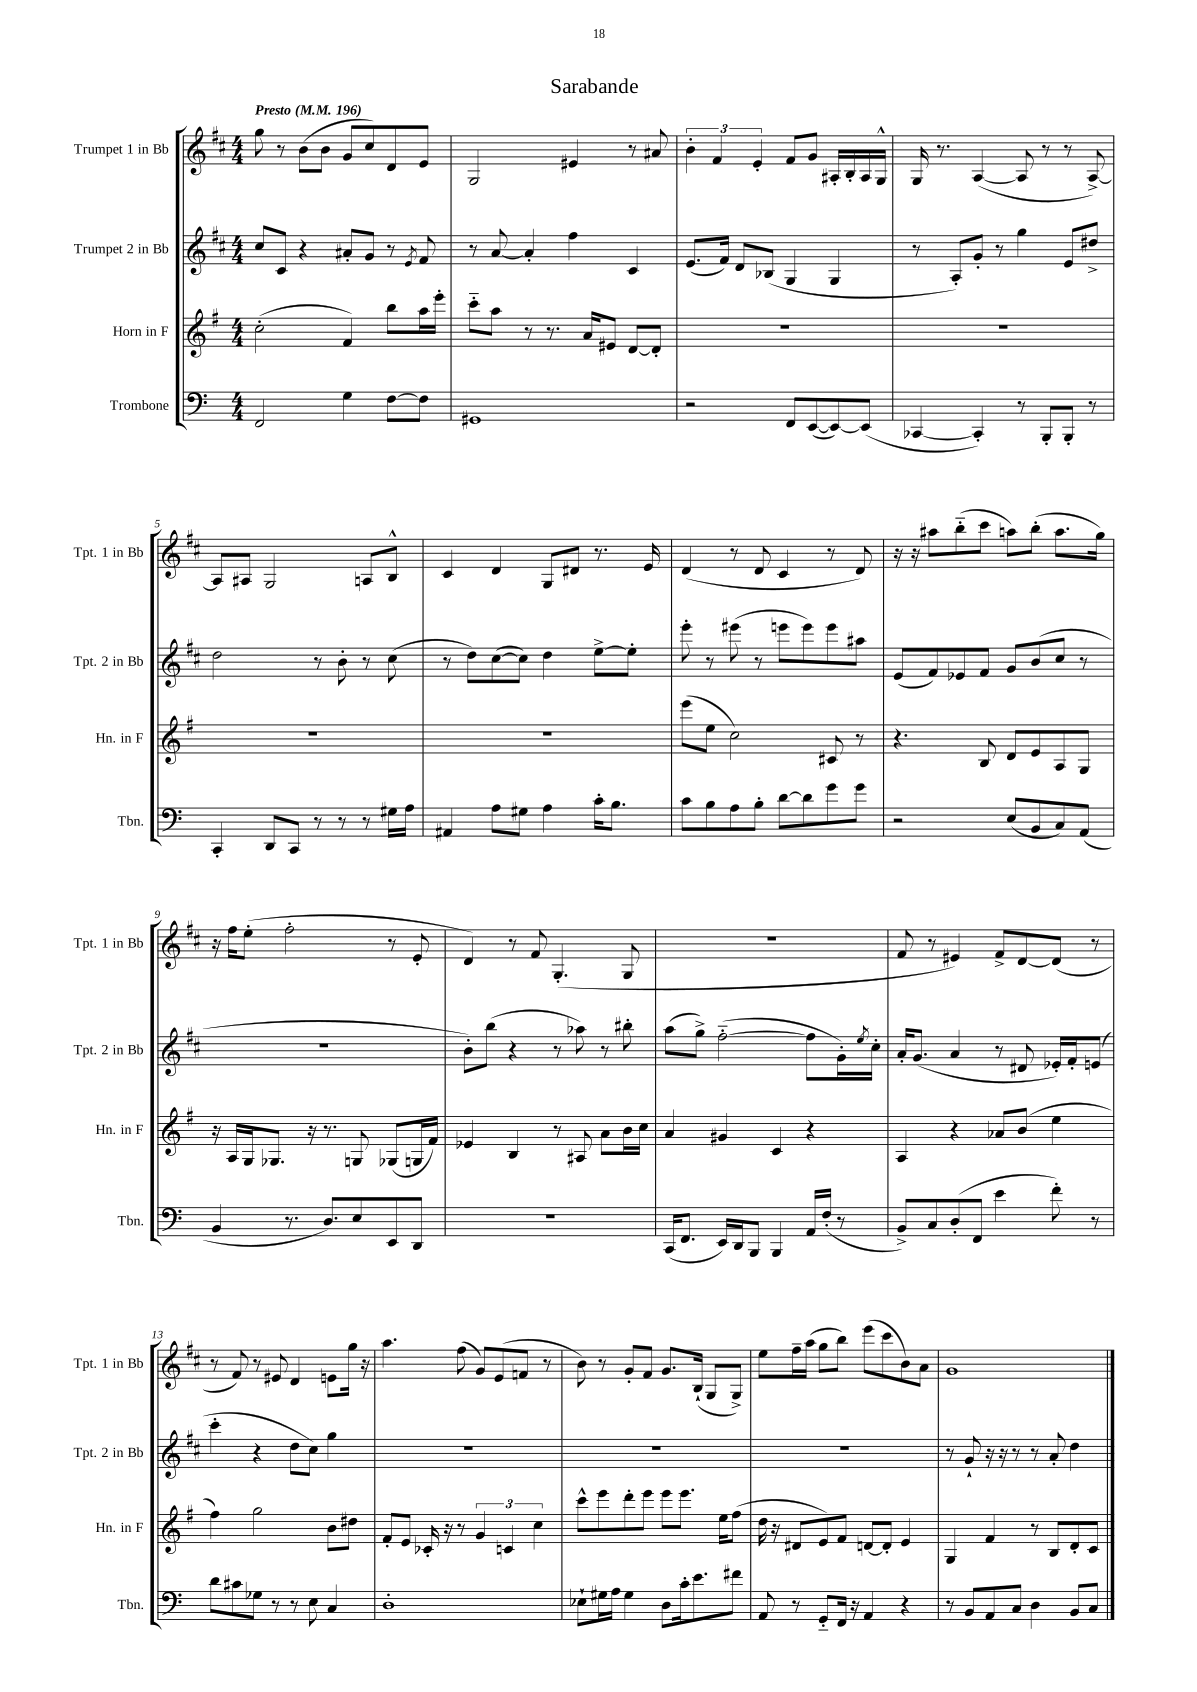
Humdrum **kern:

**kern	**kern	**kern	**kern
*staff4	*staff3	*staff2	*staff1
*clefF4	*clefG2	*clefG2	*clefG2
*k[]	*k[f#]	*k[f#c#]	*k[f#c#]
*M4/4	*M4/4	*M4/4	*M4/4
*MM196	*MM196	*MM196	*MM196
2FF	(2cc'	8cc#	8gg
.	.	8c#	8r
.	.	4r	(8b
.	.	.	8b
4G	4f#)	8a#'	8g
.	.	8g	8cc#)
[8F	8bb	8r	8d
.	.	8qe	.
8F]	16aa	8f#	8e
.	16eee'	.	.
=	=	=	=
1GG#	8ccc'~	8r	2G
.	8aa	[8a	.
.	8r	4a']	.
.	8.r	.	.
.	.	4ff#	4e#
.	16a	.	.
.	8e#	.	.
.	[8d	4c#	8r
.	8d']	.	8a#
=	=	=	=
2r	1r	(8.e	6b'
.	.	.	6f#
.	.	16f#)	.
.	.	8d	.
.	.	.	6e'
.	.	(8B-	.
8FF	.	4G	8f#
([8EE	.	.	8g
8EE_)	.	4G	16A#'
.	.	.	16B'
(8EE]	.	.	16A#
.	.	.	16G^^
=	=	=	=
[4CC-	1r	8r	16G
.	.	.	8.r
.	.	8A')	.
4CC-'])	.	8g'	([4A
.	.	8r	.
8r	.	4gg	8A]
8BBB'	.	.	8r
8BBB'	.	8e	8r
8r	.	8dd#^	[8A^)
=	=	=	=
4CC'	1r	2dd	8A]
.	.	.	8A#
8DD	.	.	2G
8CC	.	.	.
8r	.	8r	.
8r	.	8b'	.
8r	.	8r	8A
16G#	.	(8cc#	8B^^
16A	.	.	.
=	=	=	=
4AA#	1r	8r	4c#
.	.	8dd)	.
8A	.	([8cc#	4d
8G#	.	8cc#])	.
4A	.	4dd	8G
.	.	.	8d#
16c'	.	[8ee^	8.r
8.B	.	.	.
.	.	8ee']	.
.	.	.	16e
=	=	=	=
8c	(8eee	8eee'	(4d
8B	8ee	8r	.
8A	2cc)	(8eee#	8r
8B'	.	8r	8d
[8d	.	8eee	4c#
8d]	.	8eee)	.
8g	8c#	8eee	8r
8g	8r	8aa#	8d)
=	=	=	=
2r	4.r	(8e	16r
.	.	.	16r
.	.	8f#)	8aa#
.	.	8e-	(8bb'~
.	8B	8f#	8ccc#
(8E	8d	8g	8aa)
8BB	8e	(8b	(8bb'
8C)	8A	8cc#	8.aa
(8AA	8G	8r	.
.	.	.	16gg)
=	=	=	=
4BB	16r	1r	16r
.	16A	.	16ff#
.	16G	.	(8ee'
.	8.G-	.	.
8.r	.	.	2ff#'
.	16r	.	.
8.D)	8.r	.	.
8E	8G	.	.
8EE	(8G-	.	8r
8DD	16G	.	8e'
.	16f#)	.	.
=	=	=	=
1r	4e-	8b')	4d)
.	.	(8bb	.
.	4B	4r	8r
.	.	.	8f#
.	8r	8r	(4.G'
.	8A#	8aa-)	.
.	8a	8r	.
.	16b	8bb#'	8G
.	16cc	.	.
=	=	=	=
(16CC	4a	(8aa	1r
8.FF	.	.	.
.	.	8gg^)	.
16EE)	4g#	([2ff#'~	.
16DD	.	.	.
8BBB	.	.	.
4BBB	4c	.	.
16AA	4r	8ff#]	.
(16F'	.	.	.
8r	.	16g')	.
.	.	8qee	.
.	.	16cc#'	.
=	=	=	=
8BB^)	4A	16a'	8f#
.	.	(8.g	.
8C	.	.	8r
(8D'	4r	4a	4e#)
8FF	.	.	.
4e	8a-	8r	8f#^
.	(8b	8d#	[8d
8f')	4ee	16e-')	(8d]
.	.	16f#'	.
8r	.	(8e	8r
=	=	=	=
8d	4ff#)	4ccc#'	8r
8c#	.	.	8f#)
8G-	2gg	4r	8r
8r	.	.	8e#
8r	.	8dd	4d
8E	.	8cc#)	.
4C	8b	4gg	8e
.	8dd#	.	16gg
.	.	.	16r
=	=	=	=
1D'	8f#'	1r	4.aa
.	8e	.	.
.	16c-'	.	.
.	16r	.	.
.	8r	.	(8ff#
.	6g	.	8g)
.	.	.	(8e
.	6c	.	.
.	.	.	8f
.	6cc	.	.
.	.	.	8r
=	=	=	=
8E-`	8ccc^^	1r	8b)
16G#	8eee	.	8r
16A	.	.	.
4G#	8ddd'	.	8g'
.	8eee	.	8f#
8D	8eee	.	8.g
16c'	8.eee	.	.
8.e	.	.	(16B`
.	.	.	8G
.	16ee	.	.
8f#	(8ff#	.	8G^)
=	=	=	=
8AA	16dd	1r	8ee
.	16r	.	.
8r	8d#	.	16ff#~
.	.	.	(16aa
8GG'~	8e)	.	8gg
16FF	8f#	.	8bb)
16r	.	.	.
4AA	[8d	.	(8eee
.	8d']	.	8ccc#
4r	4e	.	8b)
.	.	.	8a
=	=	=	=
8r	4G	8r	1g
8BB	.	8g`	.
8AA	4f#	16r	.
.	.	16r	.
8C	.	8r	.
4D	8r	8r	.
.	8B	8a'	.
8BB	8d'	4dd	.
8C	8c	.	.
==	==	==	==
*-	*-	*-	*-
